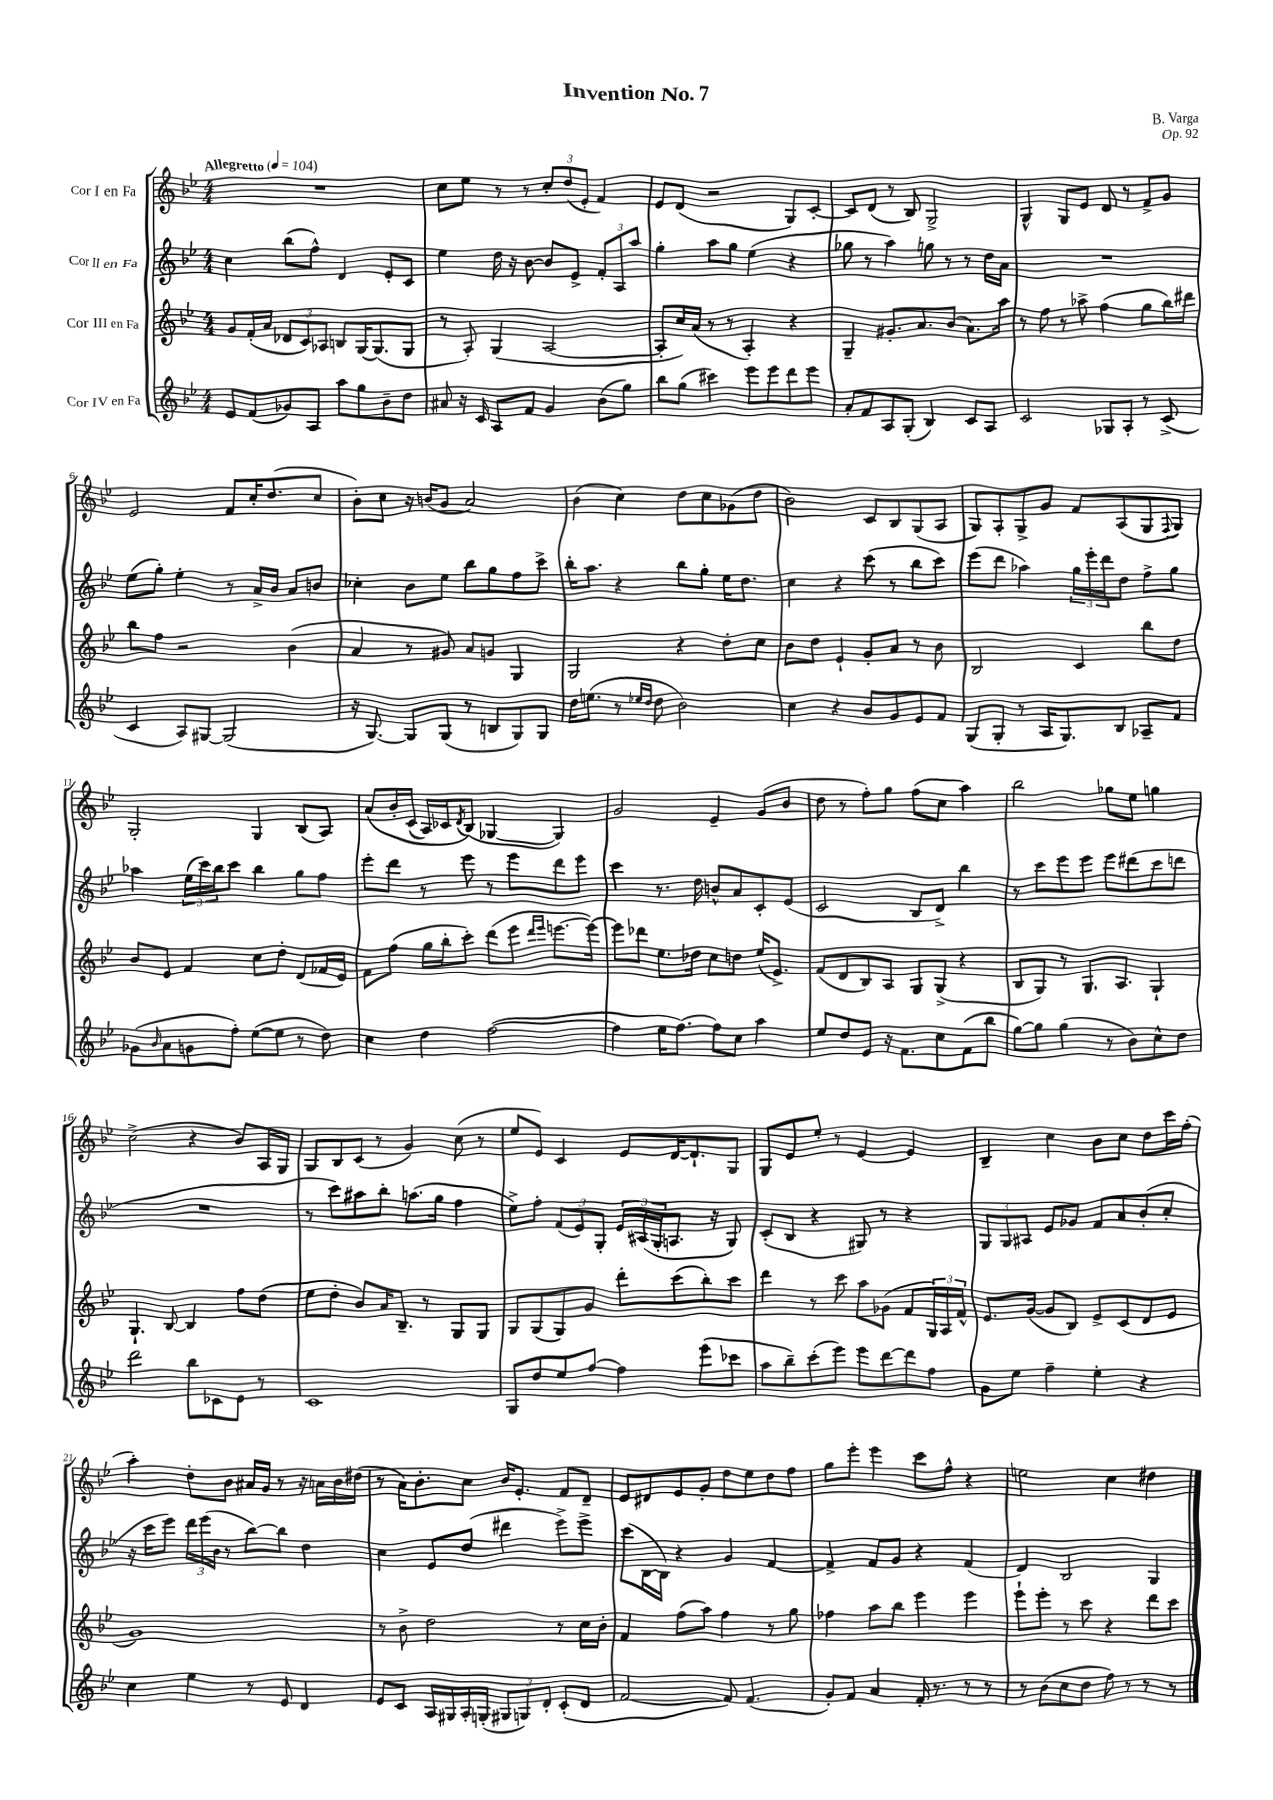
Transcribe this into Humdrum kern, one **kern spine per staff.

**kern	**kern	**kern	**kern
*part4	*part3	*part2	*part1
*staff4	*staff3	*staff2	*staff1
*I"Cor IV en Fa	*I"Cor III en Fa	*I"Cor II en Fa	*I"Cor I en Fa
*clefG2	*clefG2	*clefG2	*clefG2
*k[b-e-]	*k[b-e-]	*k[b-e-]	*k[b-e-]
*M4/4	*M4/4	*M4/4	*M4/4
*MM104	*MM104	*MM104	*MM104
=1	=1	=1	=1
!	!	!	!LO:TX:a:B:t=Allegretto
8e-/L	8g/L	4cc\	1r
(8f/	(16f'/L	.	.
.	16a/JJ	.	.
8g-X/)	12d-X/L	(8bb-\L	.
.	12c/)	.	.
8A/J	.	8ff^^\J)	.
.	12A-X/J	.	.
8aa\L	8Bn/L	4d/	.
8gg\	[16G/K	.	.
.	(8.G/]	.	.
8b-~\	.	8e-'/L	.
8dd\J	8G/J	8c/J	.
=2	=2	=2	=2
8a#X/	8r	4ee-\	8cc\L
16r	8A'/)	.	8ee-\J
16c/	.	.	.
8A/L	(4G/	16dd\	8r
.	.	16r	.
8f/J	.	[8b-\	8r
4g/	[2A/	8b-/L]	12cc'/L
.	.	.	(12dd/
.	.	8e-^/J	.
.	.	.	12e-'/J
(8b-\L	.	12f'/L	4f/)
.	.	12A/	.
8gg\J)	.	.	.
.	.	12aa/J	.
=3	=3	=3	=3
8bb-\L	8A'/L]	4gg'\	8e-/L
(8gg\J	16cc/L)	.	(8d/J
.	(16a/JJ	.	.
4ccc#X\)	8r	8aa\L	2r
.	8r	8gg\J	.
8eee-\L	4A'/)	(4ee-\	.
8eee-\	.	.	.
8ddd\	4r	4r	8G/L)
8eee-\J	.	.	[8c'/J
=4	=4	=4	=4
8a'/L	4G~/	8gg-X\	8c/L]
8f/	.	8r	(8d/J
8A/	8.g#X'/L	4aa\)	8r
(8G'/J	.	.	8B-/)
.	8.a/	.	.
4B-/)	.	8ggn\	2G^/
.	(8b-/J	8r	.
8c/L	8.a\L)	8r	.
8A/J	.	16dd\LL	.
.	16aa\Jk	16a\JJ	.
=5	=5	=5	=5
2c/	8r	1r	4G^^/
.	8ff\	.	.
.	8r	.	8G/L
.	8aa-X^\	.	8e-/J
8G-X/L	(4ff\	.	8d/
8A'/J	.	.	8r
8r	8gg\L	.	8f^/L
(8c^/	16bb-\L)	.	8g/J
.	16ddd#X\JJ	.	.
!!LO:LB:g=z
=6	=6	=6	=6
4c/	8bb-\L	(8ee-\L	2e-/
.	8ff\J	8gg'\J)	.
8A/L)	2r	4ee-'\	.
[8G#X/J	.	.	.
(2G#/]	.	8r	8f/L
.	.	16a^/LL	16cc'/K
.	.	16b-/JJ	(8.dd/
.	(4b-\	8a/L	.
.	.	8bn/J	8cc/J
=7	=7	=7	=7
16r	4a/	4cc-X'\	8b-'\L)
[8.G/)	.	.	.
.	.	.	8cc\J
8G/L]	8r	8b-\L	16r
.	.	.	(16bn/KL
(8G/J	8g#X/)	8ee-\J	8g/J
8r	8a/L	8bb-\L	2a/)
8Bn/L	8gn/J	8gg\	.
8G/)	4G/	8ff\	.
8G/J	.	8ccc^\J	.
=8	=8	=8	=8
16dd\KL	2G/	16bb-'\KL	(4b-\
(8.een\J	.	8.aa\J	.
8r	.	4r	4cc\)
16qqee-X/LL	.	.	.
16qqdd/JJ	.	.	.
8dd\	.	.	.
2b-\)	4r	8bb-\L	8dd\L
.	.	8gg'\J	8cc\
.	8dd'\L	16ee-\KL	(8g-X\
.	.	8.dd\J	.
.	8cc\J	.	8dd\J
=9	=9	=9	=9
4cc\	8b-\L	4cc\	2b-\)
.	8dd\J	.	.
4r	4e-`/	4r	.
8b-/L	8g'/L	(8ccc\	8c/L
8g/	8a/J	8r	8B-/
8e-/	8r	8bb-\L	(8G/
8f/J	8b-\	8ccc\J)	8A/J
=10	=10	=10	=10
(8G/L	2B-/	(8eee-\L	8G/L)
8G'/J	.	8ddd\J	8A'/
8r	.	4aa-X\)	8G^/
16A/KL	.	.	8g/J
8.G/)	.	.	.
.	4c/	24gg\LL	8f/L
.	.	24eee-'\	.
.	.	24ddd\J	.
8B-/J	.	8dd\J	(8A/
8A-X~/L	8bb-\L	8ff^\L	8G/
.	.	.	8qqF/
8f/J	8dd\J	8gg\J	8G/J)
!!LO:LB:g=z
=11	=11	=11	=11
(8g-X\L	8b-/L	4aa-X\	2G'/
16qqb-/	.	.	.
8a\	8e-/J	.	.
8gn\	4f/	(24ee-\LL	.
.	.	24ccc\)	.
.	.	24bb-\J	.
8ff'\J)	.	8ccc\J	.
([8ee-\L	8cc\L	4bb-\	4G/
8ee-\J]	8dd'\J	.	.
8r	(8d/L	8gg\L	(8B-/L
8dd\)	16f-X/L	8ff\J	8A/J)
.	16e-/JJ)	.	.
=12	=12	=12	=12
4cc\	8f\L	8eee-'\L	(8a/L
.	(8ff\J	8ddd\J	16b-'/L
.	.	.	(16c/JJ
4dd\	16gg\LL	8r	16A/LL)
.	16bb-'\J	.	16c-X/J
.	.	.	8qd/
.	8ccc'\J)	8eee-\	(8B-/J)
([2ff\	(8ddd\L	8r	[4G-X/
.	8eee-\J	8eee-\L	.
.	16qqddd/LL	.	.
.	16qqeee-/JJ	.	.
.	[8.eeen\L	8ddd\	4G-/])
.	.	8eee-\J	.
.	16eee\Jk_)	.	.
=13	=13	=13	=13
4ff\]	8eee\L]	4ccc\	2g/
.	8ddd-X\J	.	.
16ee-\KL	8.ee-\L	8.r	.
[8.ff\J)	.	.	.
.	16dd-X\Jk	16dd\	.
8ff\L]	8cc\L	8bn^^/L	4e-~/
8cc\J	8ddn\J	8a/	.
4aa\	(16ee-/KL	8c'/	(8g/L
.	8.e-^/J)	.	.
.	.	(8e-/J	8b-/J
=14	=14	=14	=14
8ee-/L	(8f/L	2c/	8dd\
8dd/	8d/	.	8r
8e-/J	8B-/)	.	8ff'\L)
16r	8A/J	.	8gg\J
8.f\L	.	.	.
.	8G/L	8B-/L	(8ff\L
8cc\	(8G^/J	8d^/J)	8cc\J
(8f\	4r	4bb-\	4aa\)
8bb-\J	.	.	.
=15	=15	=15	=15
[8gg\L)	8B-/L	8r	2bb-\
8gg\J]	8G/J)	8ccc\L	.
(4gg\	8r	8eee-\	.
.	8.G/L	8eee-\J	.
8r	.	8eee-\L	8gg-X\L
.	8.A/J	.	.
8b-\L)	.	(8ddd#X\	8ee-\J
8cc^^\	4G`/	8ccc\	4ggn\
8dd\J	.	8dddn\J	.
!!LO:LB:g=z
=16	=16	=16	=16
2ddd\	4.G`/	1r	(2cc^\
.	[8B-/	.	.
8bb-\L	4B-/]	.	4r
8c-X\	.	.	.
8e-\J	8ff\L	.	8b-/L)
8r	(8dd\J	.	16A/L
.	.	.	16G/JJ
=17	=17	=17	=17
1c	8ee-\L	8r	8G/L
.	8dd'\J	8ccc\L)	8B-/
.	8b-/L)	8aa#X\	(8c/J
.	16a/K	8bb-'\J	8r
.	8.B-~/J	.	.
.	.	(8.aan\L	4g/)
.	8r	.	.
.	.	16gg\Jk	.
.	8G/L	4ff\	(8cc\
.	8G/J	.	8r
=18	=18	=18	=18
8G/L	8G/L	8ee-^\L)	8ee-/L
8dd/	(8G/	8ff'\J	8e-/J)
8ee-/	8G/)	(12f/L	4c/
.	.	12e-/)	.
[8ff/J	8g/J	.	.
.	.	12G'/J	.
4ff\]	8ddd'\L	24e-/LL	8e-/L
.	.	(24A#X/	.
.	.	24G'/J	.
.	(8ccc\	8.An/J	[16d/K
.	.	.	8.d`/]
(8eee-\L	8bb-'\)	.	.
.	.	16r	.
8ccc-X\J	8ccc\J	8G/)	8G/J
=19	=19	=19	=19
8aa\L	4ddd\	(8c'/L	8G/L
8bb-~\)	.	8B-/J	8e-/
(8ccc'\	8r	4r	8ee-'/J
8eee-\J)	8ccc\	.	8r
8eee-\L	8aa\L	8G#X/)	[4e-/
[8ddd\	(8g-X\J	8r	.
8ddd\]	8f/L	4r	4e-/]
8ff\J	24G/L)	.	.
.	24A/	.	.
.	24f^^/JJ	.	.
=20	=20	=20	=20
8g\L	8.e-/L	12G/L	4B-~/
.	.	12G/	.
8ee-\J	.	.	.
.	.	12A#X/J	.
.	([16g/Jk	.	.
4ff~\	8g/L]	8e-/L	4cc\
.	8B-/J)	8g-X/J	.
4ee-'\	8e-^/L	8f/L	8b-\L
.	(8c/	8a/	8cc\J
4r	8d/	(8b-'/	8dd\L
.	8e-/J	8cc'/J	16ccc\L
.	.	.	(16ff'\JJ
!!LO:LB:g=z
=21	=21	=21	=21
4cc\	1g)	16r	4aa'\)
.	.	16ccc\KL	.
.	.	8eee-\J)	.
4ee-\	.	24ddd\LL	8dd'\L
.	.	(24eee-\	.
.	.	24b-\JJ	.
.	.	8r	8b-\J
8r	.	[8bb-\L)	16a#X/LL
.	.	.	16g/JJ
8e-/	.	8bb-\J]	8r
4d/	.	4dd\	16r
.	.	.	16an\LL
.	.	.	16b-\
.	.	.	(16dd#X\JJ
=22	=22	=22	=22
8e-/L	8r	4cc\	8r
8c/J	8b-^\	.	16a\KL)
.	.	.	8.b-'\
16A/LL	2dd\	8e-/L	.
16G#X/	.	.	.
16A'/	.	(8dd/J	8cc\J
(16Gn'/JJ	.	.	.
12G#X/L	.	4ddd#X\	16b-/KL
.	.	.	8.e-'/J
12Gn/)	.	.	.
12d'/J	.	.	.
(8c'/L	8r	8eee-^\L)	8f/L
8d/J	16cc\LL	8eee-^\J	8d~/J
.	16b-'\JJ	.	.
=23	=23	=23	=23
[2f/	4f/	(8ccc\L	8e-/L
.	.	[16B-\L	8d#X/
.	.	16B-\JJ])	.
.	(8ff\L	4r	8e-/
.	8aa\J)	.	8g'/J
8f/])	4ff\	4g/	8dd\L
(4.f/	.	.	8ee-\
.	8r	[4f/	8dd\
.	8gg\	.	8ff\J
=24	=24	=24	=24
8g'/L)	4ff-X\	4f^/]	8gg\L
8f/J	.	.	8eee-'\J
4a/	8aa\L	8f/L	4eee-\
.	8bb-\J	8g/J	.
16f'/	4eee-\	4r	8ccc\L
8.r	.	.	.
.	.	.	8ff^^\J
8r	4eee-\	(4f/	4r
8r	.	.	.
=25	=25	=25	=25
8r	8eee-`\L	4d/)	2een\
(8b-\L	8eee-'\J	.	.
8cc\	8r	2B-/	.
8dd\J	8ccc\	.	.
8ff\)	4r	.	4cc\
8r	.	.	.
8r	8ddd\L	4G/	4dd#X\
8r	8ccc\J	.	.
==	==	==	==
*-	*-	*-	*-
